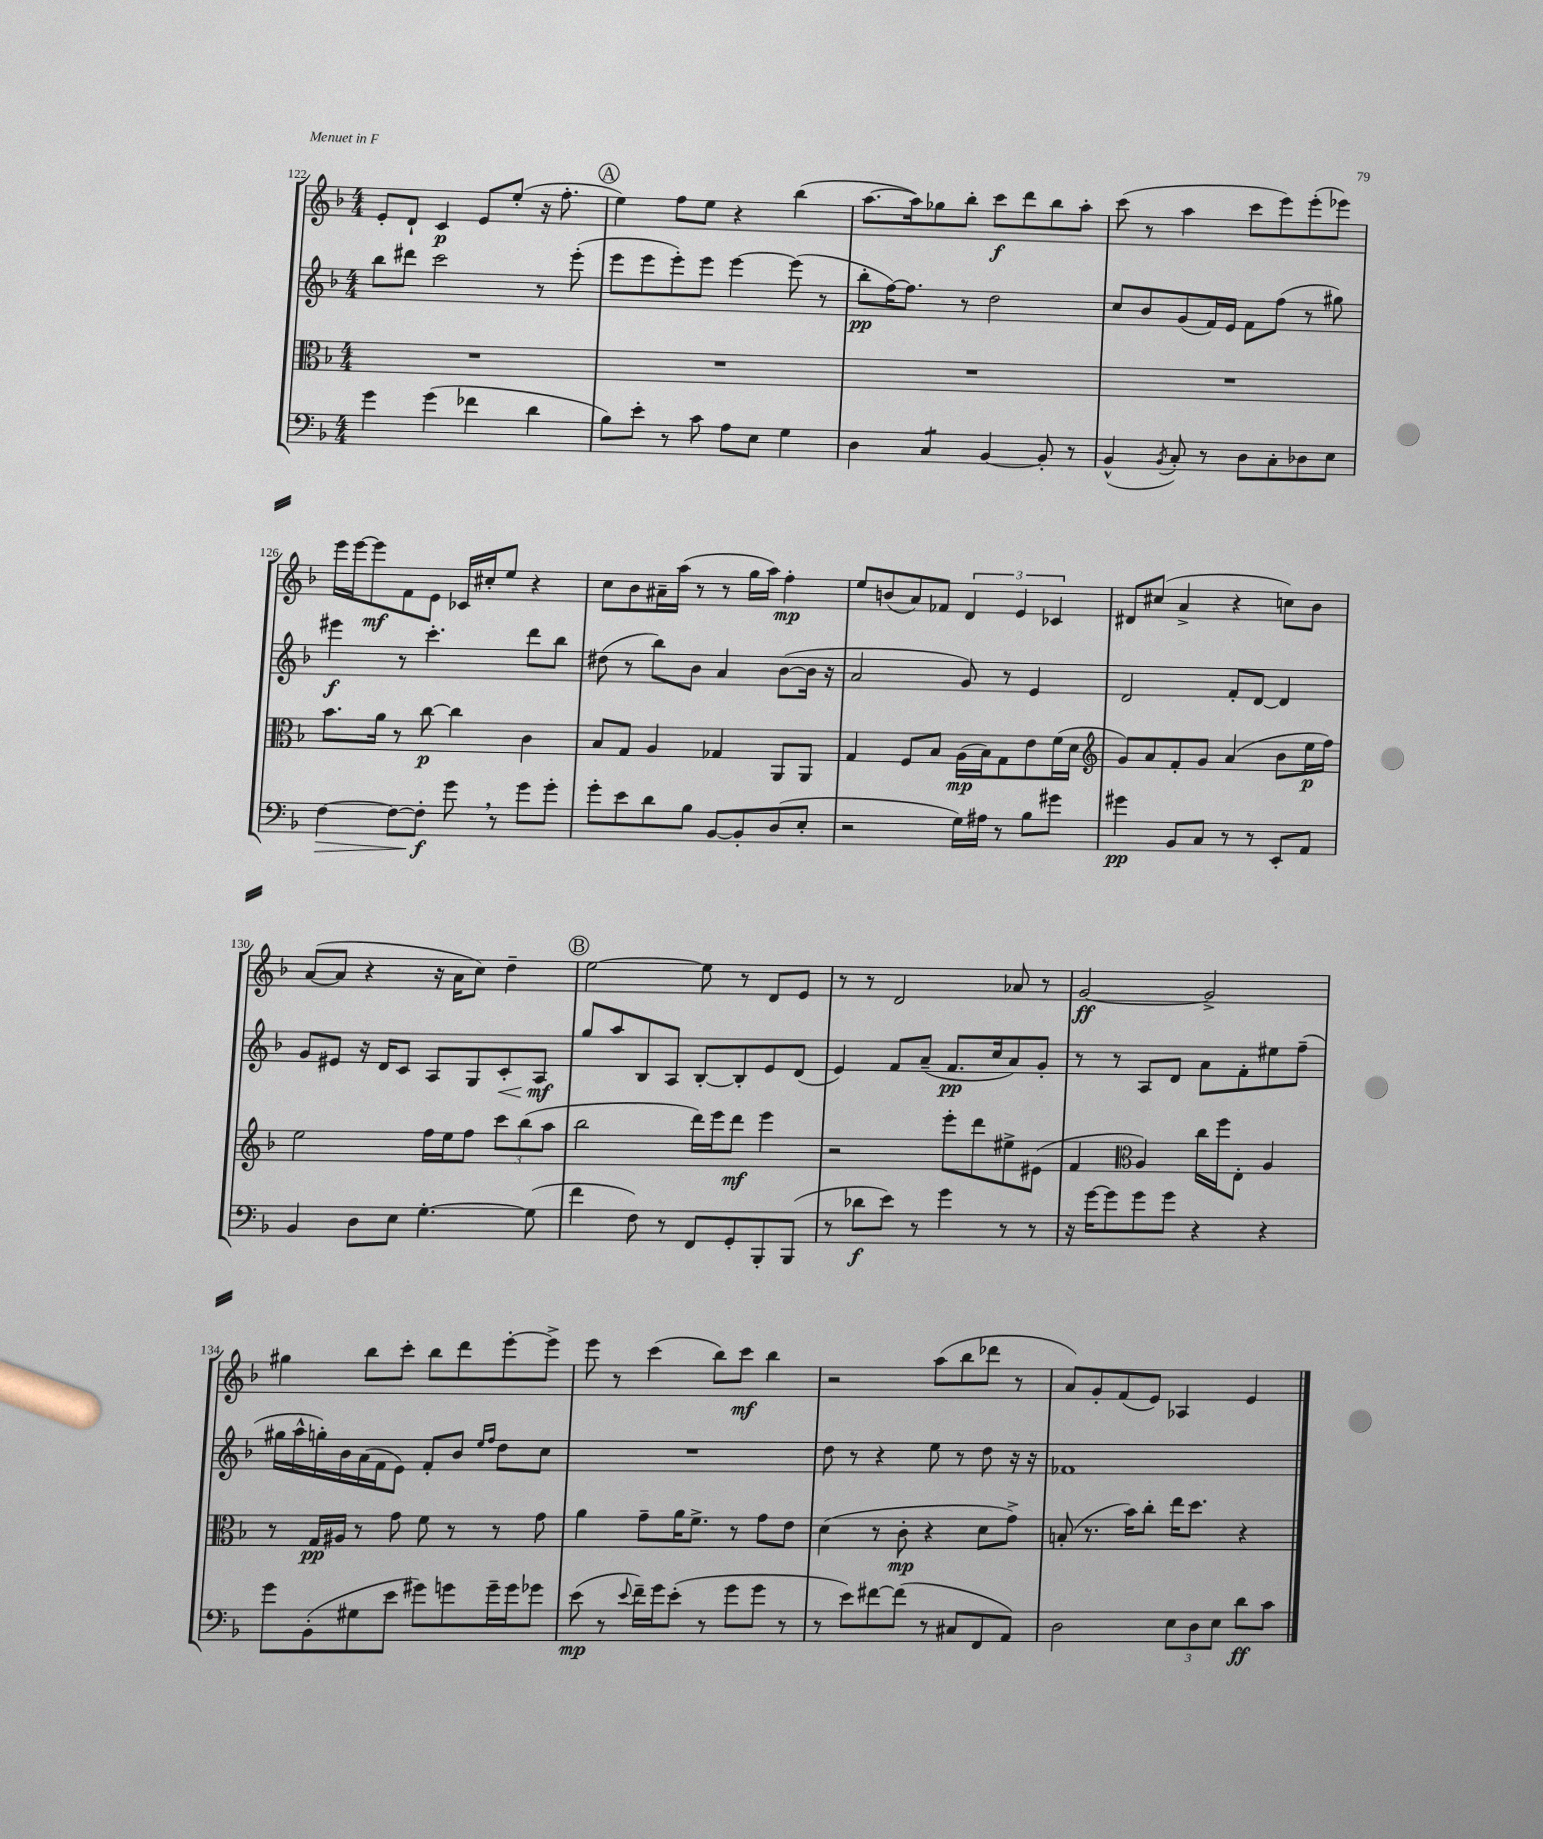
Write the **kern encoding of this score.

**kern	**dynam	**kern	**dynam	**kern	**dynam	**kern	**dynam
*part4	*part4	*part3	*part3	*part2	*part2	*part1	*part1
*staff4	*staff4	*staff3	*staff3	*staff2	*staff2	*staff1	*staff1
*clefF4	*	*clefC3	*	*clefG2	*	*clefG2	*
*k[b-]	*	*k[b-]	*	*k[b-]	*	*k[b-]	*
*M4/4	*	*M4/4	*	*M4/4	*	*M4/4	*
=122	=122	=122	=122	=122	=122	=122	=122
4g\	.	1r	.	8bb-\L	.	8e'/L	.
.	.	.	.	8ddd#X\J	.	8d`/J	.
(4g\	.	.	.	2ccc\	.	4c/	p
4f-X\	.	.	.	.	.	8e/L	.
.	.	.	.	.	.	(8ee'/J	.
4d\	.	.	.	8r	.	16r	.
.	.	.	.	.	.	8.ff'\	.
.	.	.	.	(8eee'\	.	.	.
!!LO:REH:place=s1:t=A
=123	=123	=123	=123	=123	=123	=123	=123
8B-\L)	.	1r	.	8eee\L	.	4ee\)	.
8e'\J	.	.	.	8eee\	.	.	.
8r	.	.	.	8eee'\)	.	8ff\L	.
8c\	.	.	.	8eee\J	.	8ee\J	.
8A\L	.	.	.	[4eee\	.	4r	.
8E\J	.	.	.	.	.	.	.
4G\	.	.	.	(8eee\]	.	(4bb-\	.
.	.	.	.	8r	.	.	.
=124	=124	=124	=124	=124	=124	=124	=124
4D\	.	1r	.	8bb-'\L	pp	[8.aa\L	.
.	.	.	.	[16ff\K)	.	.	.
.	.	.	.	8.ff\J]	.	16aa\k])	.
*tremolo	*	*	*	*	*	*	*
8C/L	.	.	.	.	.	8gg-X\	.
8C/J	.	.	.	8r	.	8bb-'\J	.
*Xtremolo	*	*	*	*	*	*	*
[4BB-/	.	.	.	2dd\	.	8ccc\L	f
.	.	.	.	.	.	8ddd\	.
8BB-'/]	.	.	.	.	.	8bb-\	.
8r	.	.	.	.	.	8aa'\J	.
=125	=125	=125	=125	=125	=125	=125	=125
(4BB-^^/	.	1r	.	8cc/L	.	(8ccc\	.
.	.	.	.	8b-/	.	8r	.
8qBB-/	.	.	.	.	.	.	.
8C'/)	.	.	.	(8g/	.	4aa\	.
8r	.	.	.	16f/L)	.	.	.
.	.	.	.	16e/JJ	.	.	.
8D\L	.	.	.	8f\L	.	8ccc\L	.
8C'\	.	.	.	(8ff\J	.	8eee\)	.
8D-X\	.	.	.	8r	.	(8eee'\	.
8E\J	.	.	.	8gg#X\)	.	8eee-X\J)	.
!!LO:LB:g=z
=126	=126	=126	=126	=126	=126	=126	=126
!	!LO:HP:b	!	!	!	!	!	!
[4F\	>	8.b-\L	.	4eee#X\	f	16eee\LL	.
.	.	.	.	.	.	[16eee\J	.
.	.	.	.	.	.	8eee\]	mf
.	.	16a\Jk	.	.	.	.	.
8F\L_	.	8r	.	8r	.	8f\	.
8F'\J]	f	[8cc\	p	4.ccc'\	.	8e\J	.
8g,\	]	4cc\]	.	.	.	16c-X/LL	.
.	.	.	.	.	.	16cc#X'/J	.
8r	.	.	.	.	.	8ee/J	.
8g\L	.	4c\	.	8ddd\L	.	4r	.
8g'\J	.	.	.	8bb-\J	.	.	.
=127	=127	=127	=127	=127	=127	=127	=127
8g'\L	.	8B-/L	.	(8dd#X\	.	8cc\L	.
8e\	.	8G/J	.	8r	.	8b-\	.
8d\	.	4A/	.	8bb-\L)	.	16a#X~\L	.
.	.	.	.	.	.	(16aa\JJ	.
8B-\J	.	.	.	8b-\J	.	8r	.
[8BB-/L	.	4G-X/	.	4a/	.	8r	.
8BB-'/]	.	.	.	.	.	16gg\LL	.
.	.	.	.	.	.	16aa\JJ)	.
(8D/	.	8AA/L	.	([8b-\L	.	4ff'\	mp
8E'/J	.	8AA/J	.	16b-\Jk]	.	.	.
.	.	.	.	16r	.	.	.
=128	=128	=128	=128	=128	=128	=128	=128
2r	.	4G/	.	2a/	.	8ee/L	.
.	.	.	.	.	.	(8bn/	.
.	.	8F/L	.	.	.	8a/)	.
.	.	8B-/J	.	.	.	8f-X/J	.
16G\LL)	.	(16A\LL	mp	8g/)	.	6d/	.
16A#X\JJ	.	16B-\J)	.	.	.	.	.
8r	.	8G\	.	8r	.	.	.
.	.	.	.	.	.	6e/	.
8B-\L	.	8e\	.	4e/	.	.	.
.	.	.	.	.	.	6c-X/	.
8g#X\J	.	(16f\L	.	.	.	.	.
.	.	16d\JJ	.	.	.	.	.
=129	=129	=129	=129	=129	=129	=129	=129
*	*	*clefG2	*	*	*	*	*
4g#X\	pp	8g/L)	.	2d/	.	8d#X/L	.
.	.	8a/	.	.	.	(8cc#X/J	.
8BB-/L	.	8f'/	.	.	.	4a^/	.
8C/J	.	8g/J	.	.	.	.	.
8r	.	(4a/	.	8f'/L	.	4r	.
8r	.	.	.	[8d/J	.	.	.
8EE'/L	.	8b-\L	.	4d/]	.	8ccn\L)	.
8AA/J	.	16ee\L	p	.	.	8b-\J	.
.	.	16ff\JJ)	.	.	.	.	.
!!LO:LB:g=z
=130	=130	=130	=130	=130	=130	=130	=130
4BB-/	.	2ee\	.	8g/L	.	([8a/L	.
.	.	.	.	8e#X/J	.	8a/J]	.
8D\L	.	.	.	16r	.	4r	.
.	.	.	.	16d/KL	.	.	.
8E\J	.	.	.	8c/J	.	.	.
[4.G'\	.	16ff\LL	.	8A/L	.	16r	.
.	.	16ee\J	.	.	.	16a\KL	.
.	.	8ff\J	.	8G/	.	8cc\J)	.
!	!	!	!	!	!LO:HP:b	!	!
.	.	12ccc\L	.	8c'/	<	4dd~\	.
.	.	(12bb-\	.	.	.	.	.
(8G\]	.	.	.	8A/J	mf	.	.
.	.	12aa\J	.	.	.	.	.
.	.	.	.	.	[	.	.
!!LO:REH:place=s1:t=B
=131	=131	=131	=131	=131	=131	=131	=131
4f\	.	2bb-\	.	8gg/L	.	[2ee\	.
.	.	.	.	8aa/	.	.	.
8F\)	.	.	.	8B-/	.	.	.
8r	.	.	.	8A/J	.	.	.
8FF/L	.	16ddd\LL)	.	[8B-'/L	.	8ee\]	.
.	.	16eee\J	.	.	.	.	.
8GG'/	.	8ddd\J	mf	8B-'/]	.	8r	.
8BBB-'/	.	4eee\	.	8e/	.	8d/L	.
(8BBB-/J	.	.	.	(8d/J	.	8e/J	.
=132	=132	=132	=132	=132	=132	=132	=132
8r	.	2r	.	4e/)	.	8r	.
8d-X\L	f	.	.	.	.	8r	.
8e\J)	.	.	.	8f/L	.	2d/	.
8r	.	.	.	(8a~/J	.	.	.
4g\	.	8eee'\L	.	8.f/L	pp	.	.
.	.	8ddd\	.	.	.	.	.
.	.	.	.	16cc/k	.	.	.
8r	.	8ee#X^\	.	8a/)	.	8a-X/	.
8r	.	(8e#X\J	.	8g'/J	.	8r	.
=133	=133	=133	=133	=133	=133	=133	=133
16r	.	4f/	.	8r	.	[2g/	ff
[16g\KL	.	.	.	.	.	.	.
8g\]	.	.	.	8r	.	.	.
*	*	*clefC3	*	*	*	*	*
8g\	.	4A/)	.	8A/L	.	.	.
8g\J	.	.	.	8d/J	.	.	.
4r	.	16cc\LL	.	8a\L	.	2g^/]	.
.	.	16ff\J	.	.	.	.	.
.	.	8E'\J	.	8f'\	.	.	.
4r	.	4A/	.	8ee#X\	.	.	.
.	.	.	.	(8ff~\J	.	.	.
!!LO:LB:g=z
=134	=134	=134	=134	=134	=134	=134	=134
8g\L	.	8r	.	16gg#X\LL	.	4gg#X\	.
.	.	.	.	16aa^^\	.	.	.
(8BB-'\	.	16G/LL	pp	16ggn'\)	.	.	.
.	.	16A#X/JJ	.	16b-\	.	.	.
8G#X\	.	8r	.	(16a\	.	8bb-\L	.
.	.	.	.	16f\J	.	.	.
8e\J	.	8g\	.	8e\J)	.	8ccc'\J	.
8g#X\L)	.	8f\	.	8f'/L	.	8bb-\L	.
8gn\	.	8r	.	8b-/J	.	8ddd\	.
.	.	.	.	16qqee/LL	.	.	.
.	.	.	.	16qqff/JJ	.	.	.
16g~\L	.	8r	.	8dd\L	.	[8eee'\	.
16g\J	.	.	.	.	.	.	.
8g-X\J	.	8g\	.	8cc\J	.	8eee^\J]	.
=135	=135	=135	=135	=135	=135	=135	=135
(8e\	mp	4a\	.	1r	.	8eee\	.
8r	.	.	.	.	.	8r	.
8qqe/	.	.	.	.	.	.	.
16f~\LL)	.	8g~\L	.	.	.	(4ccc\	.
16g\J	.	.	.	.	.	.	.
(8e'\J	.	16a\K	.	.	.	.	.
.	.	8.f^\J	.	.	.	.	.
8r	.	.	.	.	.	8bb-\L)	.
8g\L	.	8r	.	.	.	8ccc\J	mf
8g\J	.	8g\L	.	.	.	4bb-\	.
8r	.	8e\J	.	.	.	.	.
=136	=136	=136	=136	=136	=136	=136	=136
8r	.	(4d\	.	8dd\	.	2r	.
8e\L)	.	.	.	8r	.	.	.
[8f#X\	.	8r	.	4r	.	.	.
(8f#\J]	.	8c'\	mp	.	.	.	.
8r	.	4r	.	8ee\	.	(8aa\L	.
8C#X/L	.	.	.	8r	.	8bb-\	.
8FF/	.	8d\L	.	8dd\	.	8ddd-X\J	.
8AA/J)	.	8g^\J)	.	16r	.	8r	.
.	.	.	.	16r	.	.	.
=137	=137	=137	=137	=137	=137	=137	=137
2D\	.	(8Bn'/	.	1f-X	.	8a/L)	.
.	.	8.r	.	.	.	8g'/	.
.	.	.	.	.	.	(8f/	.
.	.	16b-\KL)	.	.	.	.	.
.	.	8cc'\J	.	.	.	8e/J)	.
12E\L	.	16ee\KL	.	.	.	4A-X/	.
.	.	8.dd\J	.	.	.	.	.
12D\	.	.	.	.	.	.	.
12E\J	.	.	.	.	.	.	.
8d\L	ff	4r	.	.	.	4e/	.
8c\J	.	.	.	.	.	.	.
==	==	==	==	==	==	==	==
*-	*-	*-	*-	*-	*-	*-	*-
